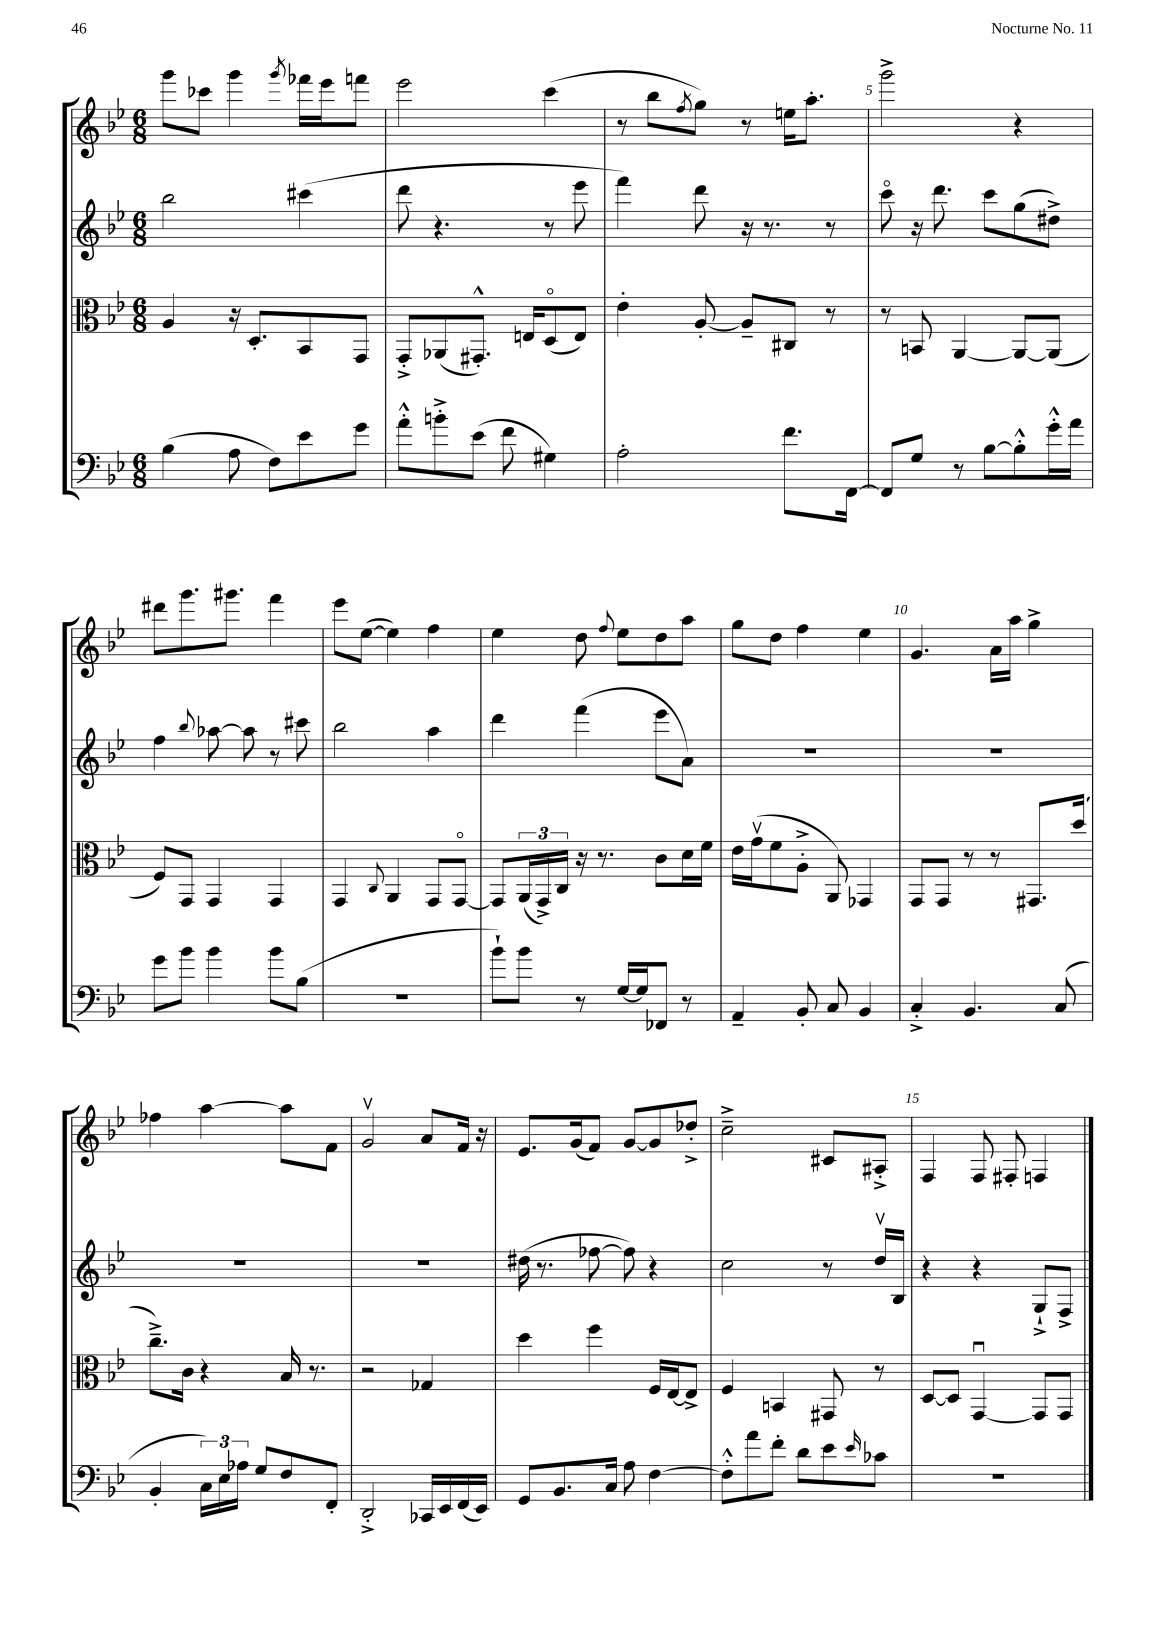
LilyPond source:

<<
\new StaffGroup <<
\new Staff = "s0" {
    \clef treble \key bes \major \numericTimeSignature \time 6/8
    g'''8 ces'''8 g'''4 \acciaccatura { g'''8 } fes'''16 ees'''16 f'''8 |
    ees'''2 c'''4( |
    r8 bes''8 \acciaccatura { f''8 } g''8) r8 e''16 a''8.-. |
    g'''2-> r4 |
    dis'''8 g'''8. gis'''8. f'''4 |
    ees'''8 ees''8~( ees''4) f''4 |
    ees''4 d''8 \appoggiatura { f''8 } ees''8 d''8 a''8 |
    g''8 d''8 f''4 ees''4 |
    g'4. a'16 a''16 g''4-> |
    fes''4 a''4~ a''8 f'8 |
    g'2\upbow a'8 f'16 r16 |
    ees'8. g'16( f'8) g'8~ g'8 des''8-.-> |
    c''2---> cis'8 ais8-.-> |
    f4 f8 fis8-. f4 \bar "|." |
}
\new Staff = "s1" {
    \clef treble \key bes \major \numericTimeSignature \time 6/8
    bes''2 cis'''4( |
    d'''8 r4. r8 ees'''8 |
    f'''4) d'''8 r16 r8. r8 |
    c'''8\flageolet r16 d'''8. c'''8 g''8( dis''8->) |
    f''4 \appoggiatura { bes''8 } aes''8~ aes''8 r8 cis'''8 |
    bes''2 a''4 |
    d'''4 f'''4( ees'''8 a'8) |
    R2. |
    R2. |
    R2. |
    R2. |
    dis''16( r8. fes''8~ fes''8) r4 |
    c''2 r8 d''16\upbow bes16 |
    r4 r4 g8-!-> f8-> \bar "|." |
}
\new Staff = "s2" {
    \clef alto \key bes \major \numericTimeSignature \time 6/8
    a4 r16 d8.-. bes,8 g,8 |
    g,8-.-> aes,8( gis,8.-.-^) e16 d8\flageolet( e8) |
    ees'4-. a8~-. a8-- cis8 r8 |
    r8 b,8 a,4~ a,8~ a,8( |
    f8) g,8 g,4 g,4 |
    g,4 \appoggiatura { c8 } a,4 g,8 g,8~\flageolet |
    g,8 \tuplet 3/2 { a,16( g,16->) c16 } r16 r8. c'8 d'16 f'16 |
    ees'16 g'16\upbow( f'8 a8-.-> a,8) ges,4 |
    g,8 g,8 r8 r8 gis,8. d''16( |
    c''8.--->) c'16 r4 bes16 r8. |
    r2 ges4 |
    d''4 f''4 f16 ees16~ ees8-> |
    f4 b,4 gis,8 r8 |
    d8~ d8 g,4~\downbow g,8 g,8 \bar "|." |
}
\new Staff = "s3" {
    \clef bass \key bes \major \numericTimeSignature \time 6/8
    bes4( a8 f8) ees'8 g'8 |
    a'8-.-^ b'8-.-> ees'8( f'8 gis4) |
    a2-. f'8. f,16~ |
    f,8 g8 r8 bes8~ bes8-.-^ g'16-.-^ a'16 |
    g'8 bes'8 bes'4 bes'8 bes8( |
    R2. |
    bes'8-!) bes'8 r8 g16~ g16 fes,8 r8 |
    a,4-- bes,8-. c8 bes,4 |
    c4-.-> bes,4. c8( |
    bes,4-. \tuplet 3/2 { c16) ees16 aes16 } g8 f8 f,8-. |
    d,2-.-> ces,16 ees,16 f,16( ees,16) |
    g,8 bes,8. c16 a8 f4~ |
    f8-.-^ a'8 f'8-. d'8 ees'8 \grace { ees'16 } ces'8 |
    R2. \bar "|." |
}
>>
>>
\layout { \context { \Score currentBarNumber = #2 \override BarNumber.break-visibility = ##(#f #t #t) barNumberVisibility = #(every-nth-bar-number-visible 5) } }
